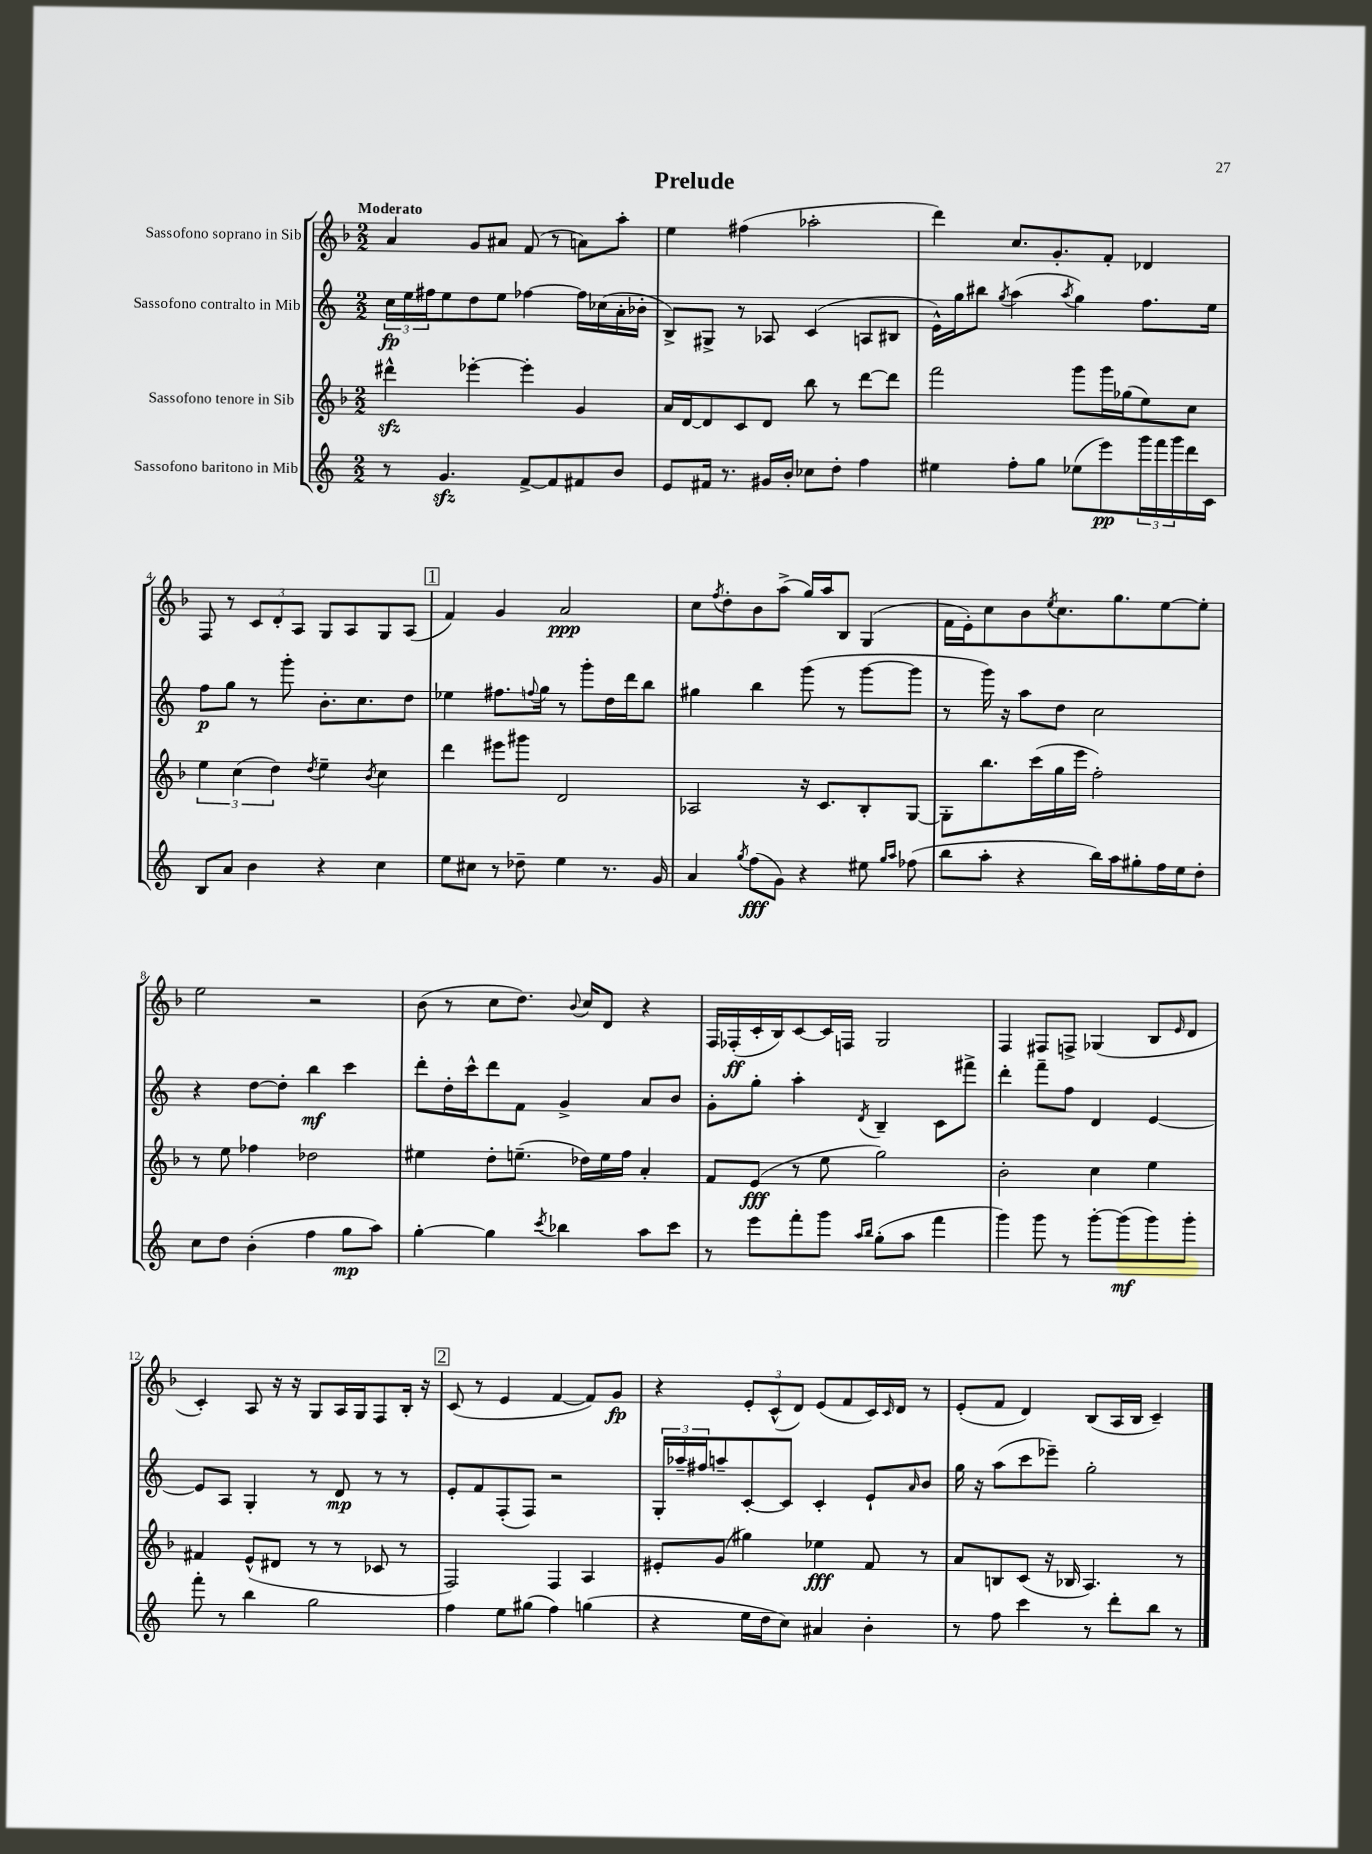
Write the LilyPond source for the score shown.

\header { title = "Prelude" }
<<
\new StaffGroup <<
\new Staff = "s0" \with { instrumentName = "Sassofono soprano in Sib" } {
    \clef treble \key f \major \numericTimeSignature \time 2/2 \tempo "Moderato"
    a'4 g'8 ais'8 f'8( r8 a'8) a''8-. |
    e''4 fis''4( aes''2-. |
    d'''4) c''8. g'8.-. f'8-. des'4 |
    f8 r8 \tuplet 3/2 { c'8 d'8-. a8 } g8 a8 g8 a8( |
    \mark \markup { \box "1" } f'4) g'4 a'2\ppp |
    c''8 \acciaccatura { f''8 } d''8-. bes'8 a''8->( g''16) a''16 bes8 g4( |
    f'16 e'16-.) c''8 bes'8 \acciaccatura { e''8 } c''8. g''8. e''8~ e''8-. |
    e''2 r2 |
    bes'8( r8 c''8 d''8.) \appoggiatura { bes'8 } c''16 d'8 r4 |
    f16 fes16-.\ff( c'16-. bes16) c'8~ c'16 f16 g2 |
    f4 fis8 f8-> ges4( bes8 \grace { e'16 } d'8 |
    c'4-.) a8 r16 r16 g8 a16 g16 f8 bes16-. r16 |
    \mark \markup { \box "2" } c'8( r8 e'4 f'4~ f'8) g'8\fp |
    r4 \tuplet 3/2 { e'8-. c'8-^( d'8) } e'8( f'8 c'16) \grace { c'16 } d'16 r8 |
    e'8-.( f'8 d'4) bes8( a16 bes16 c'4--) \bar "|." |
}
\new Staff = "s1" \with { instrumentName = "Sassofono contralto in Mib" } {
    \clef treble \key c \major \numericTimeSignature \time 2/2
    \tuplet 3/2 { c''16\fp e''16 fis''16 } e''8 d''8 e''8 fes''4~ fes''16 ces''16( a'16-. bes'16-. |
    b8->) gis8-> r8 aes8 c'4( a8 bis8 |
    e'16-^) g''16 bis''8 \acciaccatura { g''8 } a''4( \acciaccatura { a''8 } g''4) f''8. e''16 |
    f''8\p g''8 r8 g'''8-. b'8.-. c''8. d''8 |
    \mark \markup { \box "1" } ees''4 fis''8. \appoggiatura { f''8 } g''16 r8 g'''8-. d''16 d'''16 b''8 |
    gis''4 b''4 g'''8( r8 g'''8~ g'''8 |
    r8 g'''16) r16 a''8 d''8 c''2 |
    r4 d''8~ d''8-. b''4\mf c'''4 |
    d'''8-. d''16-. c'''16-^ d'''8 f'8 g'4-> a'8 b'8 |
    g'8-. g''8-. a''4-. \acciaccatura { d'8 } b4-- c'8 fis'''8-> |
    d'''4-. f'''8-- f''8 d'4 e'4~ |
    e'8 a8 g4-. r8 d'8\mp r8 r8 |
    \mark \markup { \box "2" } e'8-. f'8 f8-.( f8) r2 |
    \tuplet 3/2 { g16-. aes''16-- fis''16 } a''8-- c'8~-. c'8 c'4-. e'8-! \grace { a'16 } b'8 |
    g''16 r16 a''8( c'''8 ees'''8--) g''2-. \bar "|." |
}
\new Staff = "s2" \with { instrumentName = "Sassofono tenore in Sib" } {
    \clef treble \key f \major \numericTimeSignature \time 2/2
    dis'''4-^\sfz ees'''4~-. ees'''4-. g'4 |
    a'16 d'16~ d'8 c'8 d'8 bes''8 r8 d'''8~ d'''8 |
    f'''2 g'''8 g'''16 ges''16( e''8) c''8 |
    \tuplet 3/2 { e''4 c''4( d''4) } \acciaccatura { d''8 } e''4-- \acciaccatura { bes'8 } c''4 |
    \mark \markup { \box "1" } d'''4 eis'''8 gis'''8 d'2 |
    aes2 r16 c'8. bes8-. g8~ |
    g8-. bes''8. c'''16( g''16 e'''16 f''2-.) |
    r8 e''8 fes''4 des''2 |
    eis''4 d''8-. e''8.--( des''16) e''16 f''16 a'4-. |
    f'8 e'8\fff( r8 e''8 g''2) |
    bes'2-. c''4 e''4 |
    fis'4 e'8-^( dis'8 r8 r8 ces'8 r8 |
    \mark \markup { \box "2" } f2) f4 a4 |
    eis'8-. g'8( gis''4) ees''4\fff f'8 r8 |
    a'8 b8 c'8( r16 bes16 a4.) r8 \bar "|." |
}
\new Staff = "s3" \with { instrumentName = "Sassofono baritono in Mib" } {
    \clef treble \key c \major \numericTimeSignature \time 2/2
    r8 g'4.\sfz f'8~-> f'8 fis'8 b'8 |
    e'8 fis'16 r8. gis'16 b'16-. ces''8 d''8-. f''4 |
    eis''4 f''8-. g''8 ees''8( e'''8\pp) \tuplet 3/2 { g'''16 f'''16 g'''16 } d'''16 c'16 |
    b8 a'8 b'4 r4 c''4 |
    \mark \markup { \box "1" } e''8 cis''8 r8 des''8-- e''4 r8. g'16 |
    a'4 \acciaccatura { g''8 } f''8\fff( g'8) r4 eis''8 \grace { g''16 a''16 } fes''8( |
    b''8 a''8-. r4 b''16) a''16 gis''8-. f''16 e''16 d''8-. |
    c''8 d''8 b'4-.( f''4 g''8\mp a''8) |
    g''4~-. g''4 \acciaccatura { c'''8 } bes''4 a''8 c'''8 |
    r8 e'''8 f'''8-. g'''8 \grace { a''16 b''16 } g''8-.( a''8 f'''4 |
    g'''4) g'''8 r8 g'''8~-. g'''8\mf( g'''8) g'''8-. |
    f'''8-. r8 b''4 g''2 |
    \mark \markup { \box "2" } f''4 e''8 gis''8( f''4) g''4( |
    r4 e''16 d''16 c''8) ais'4 b'4-. |
    r8 f''8 c'''4 r8 d'''8-. b''8 r8 \bar "|." |
}
>>
>>
